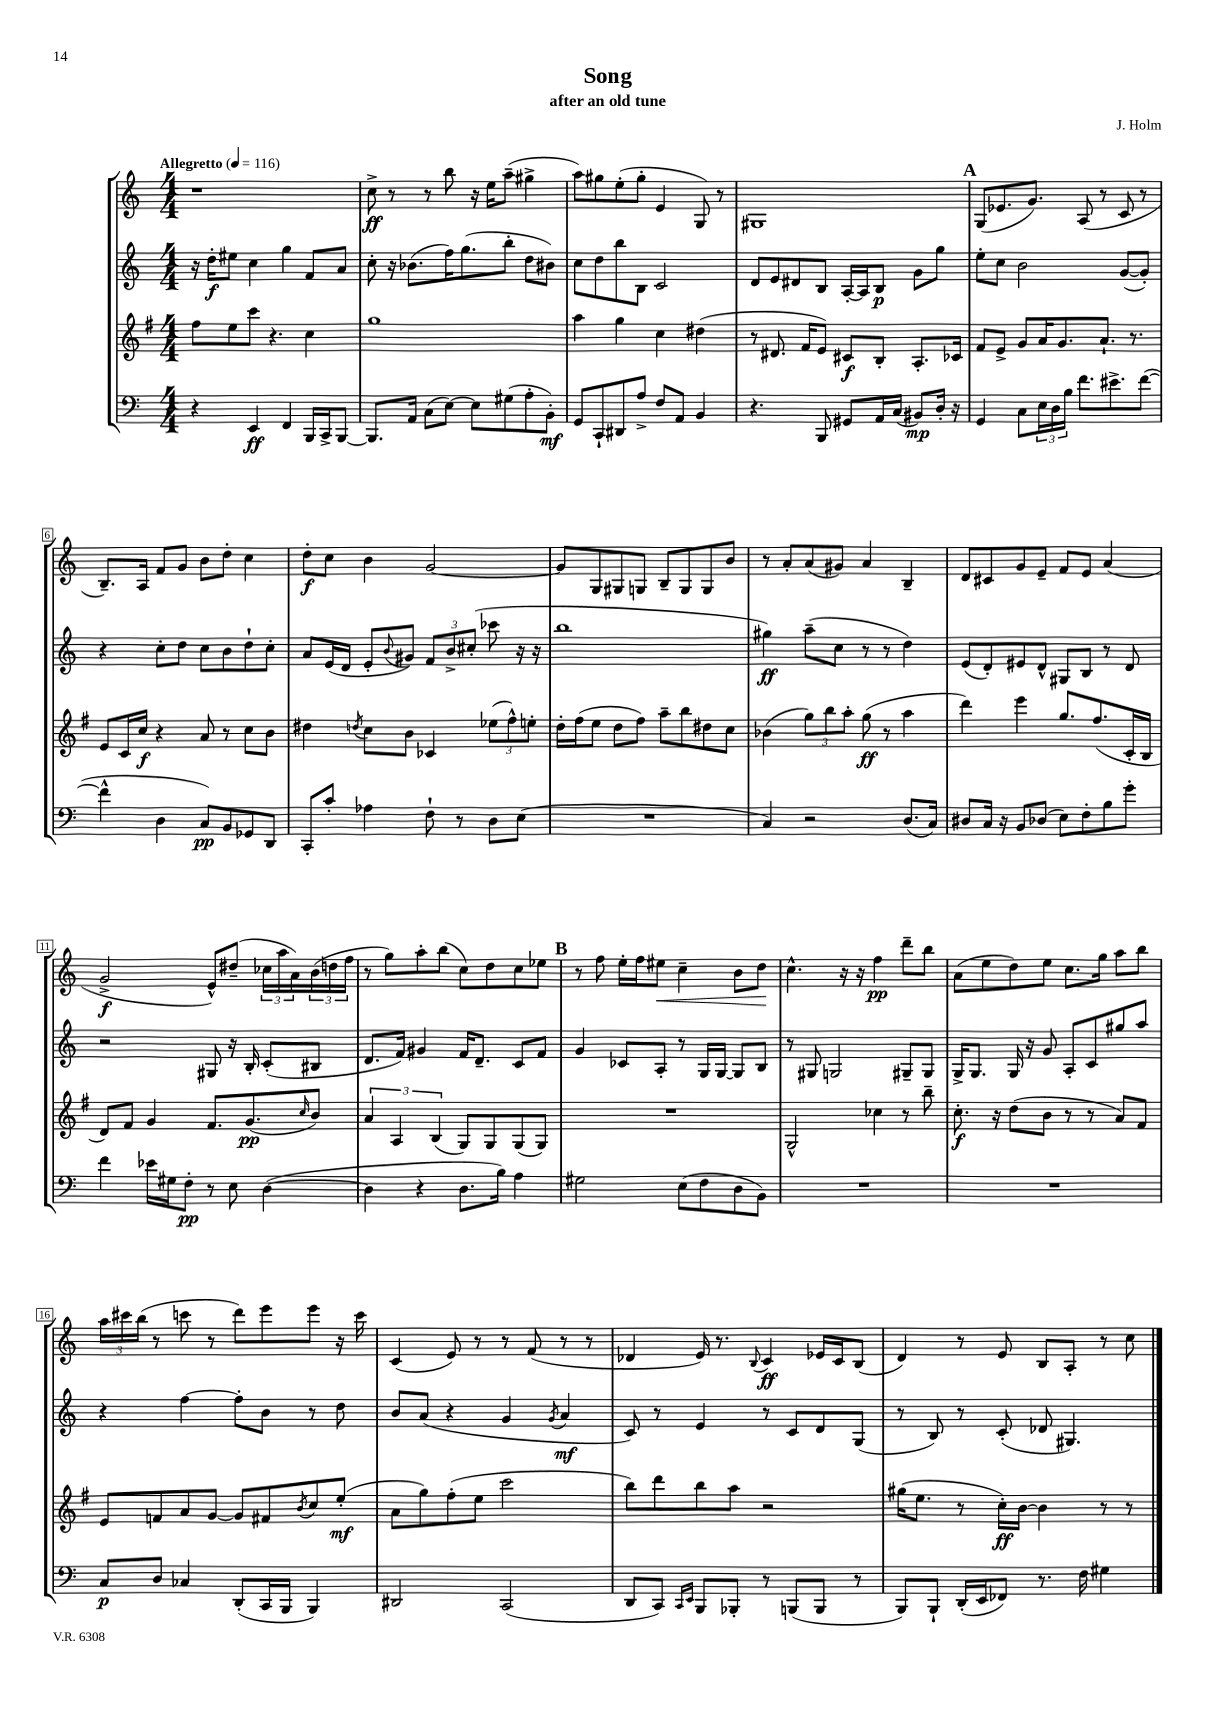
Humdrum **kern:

**kern	**dynam	**kern	**dynam	**kern	**dynam	**kern	**dynam
*part4	*part4	*part3	*part3	*part2	*part2	*part1	*part1
*staff4	*staff4	*staff3	*staff3	*staff2	*staff2	*staff1	*staff1
*clefF4	*	*clefG2	*	*clefG2	*	*clefG2	*
*k[]	*	*k[f#]	*	*k[]	*	*k[]	*
*M4/4	*	*M4/4	*	*M4/4	*	*M4/4	*
*MM116	*	*MM116	*	*MM116	*	*MM116	*
=1	=1	=1	=1	=1	=1	=1	=1
!	!	!	!	!	!	!LO:TX:a:B:t=Allegretto	!
4r	.	8ff#\L	.	16r	.	1r	.
.	.	.	.	16dd'\KL	f	.	.
.	.	8ee\	.	8ee#X\J	.	.	.
4EE/	ff	8ccc\J	.	4cc\	.	.	.
.	.	4.r	.	.	.	.	.
4FF/	.	.	.	4gg\	.	.	.
16BBB/LL	.	4cc\	.	8f/L	.	.	.
16CC^/J	.	.	.	.	.	.	.
[8BBB/J	.	.	.	8a/J	.	.	.
=2	=2	=2	=2	=2	=2	=2	=2
8.BBB/L]	.	1gg	.	8cc'\	.	8cc^\	ff
.	.	.	.	16r	.	8r	.
16AA/Jk	.	.	.	(8.b-X\L	.	.	.
(8C\L	.	.	.	.	.	8r	.
[8E\J)	.	.	.	16ff\K)	.	8bb\	.
.	.	.	.	(8.gg\	.	.	.
8E\L]	.	.	.	.	.	16r	.
.	.	.	.	.	.	16ee\KL	.
(8G#X\	.	.	.	8bb'\J	.	(8aa~\J	.
8A'\	.	.	.	8dd\L	.	4gg#X^\	.
8BB'\J)	mf	.	.	8b#X\J)	.	.	.
=3	=3	=3	=3	=3	=3	=3	=3
8GG/L	.	4aa\	.	8cc\L	.	8aa\L)	.
8CC`/	.	.	.	8dd\	.	8gg#X\	.
8DD#X/	.	4gg\	.	8bb\	.	(8ee'\	.
8A^/J	.	.	.	8B\J	.	8gg#'\J	.
8F/L	.	4cc\	.	2c/	.	4e/	.
8AA/J	.	.	.	.	.	.	.
4BB/	.	(4dd#X\	.	.	.	8G/)	.
.	.	.	.	.	.	8r	.
=4	=4	=4	=4	=4	=4	=4	=4
4.r	.	8r	.	8d/L	.	1G#X	.
.	.	8.d#X/	.	8e/	.	.	.
.	.	.	.	8d#X/	.	.	.
.	.	16f#/KL	.	.	.	.	.
8BBB/	.	8e/J)	.	8B/J	.	.	.
8GG#X/L	.	8c#X/L	f	[16A'/LL	.	.	.
.	.	.	.	16A/J]	.	.	.
16AA/L	.	8B'/J	.	8B/J	p	.	.
(16C/JJ	.	.	.	.	.	.	.
8BB#X/L)	mp	8.A'/L	.	8g\L	.	.	.
16D'/Jk	.	.	.	8gg\J	.	.	.
16r	.	16c-X/Jk	.	.	.	.	.
!!LO:REH:place=s1:t=A
=5	=5	=5	=5	=5	=5	=5	=5
4GG/	.	8f#/L	.	8ee'\L	.	(8G/L	.
.	.	8e^/J	.	8cc\J	.	8.e-X/	.
8C\L	.	8g/L	.	2b\	.	.	.
.	.	.	.	.	.	8.g/J)	.
24E\L	.	16a/K	.	.	.	.	.
24D\	.	.	.	.	.	.	.
.	.	8.g/	.	.	.	.	.
24B\JJ	.	.	.	.	.	.	.
8.f\L	.	.	.	.	.	(8A/	.
.	.	8.a`/J	.	.	.	8r	.
8.e#X^\	.	.	.	.	.	.	.
.	.	.	.	([8g/L	.	8c/	.
.	.	8.r	.	.	.	.	.
([8f\J	.	.	.	8g'/J])	.	8r	.
!!LO:LB:g=z
=6	=6	=6	=6	=6	=6	=6	=6
4f^^\]	.	8e/L	.	4r	.	8.B~/L)	.
.	.	16c/L	.	.	.	.	.
.	.	16cc/JJ	f	.	.	16A/Jk	.
4D\	.	4r	.	8cc'\L	.	8f/L	.
.	.	.	.	8dd\J	.	8g/J	.
8C/L)	pp	8a/	.	8cc\L	.	8b\L	.
8BB/	.	8r	.	8b\	.	8dd'\J	.
8GG-X/	.	8cc\L	.	8dd`\	.	4cc\	.
8DD/J	.	8b\J	.	8cc'\J	.	.	.
=7	=7	=7	=7	=7	=7	=7	=7
8CC'/L	.	4dd#X\	.	8a/L	.	8dd'\L	f
8c'/J	.	.	.	(16e/L	.	8cc\J	.
.	.	.	.	16d/JJ	.	.	.
.	.	8qddn/	.	.	.	.	.
4A-X\	.	8cc\L	.	8e'/L	.	4b\	.
.	.	.	.	8qqb/	.	.	.
.	.	8b\J	.	8g#X/J)	.	.	.
8F`\	.	4c-X/	.	12f/L	.	[2g/	.
.	.	.	.	12b^/	.	.	.
8r	.	.	.	.	.	.	.
.	.	.	.	(12cc#X'/J	.	.	.
8D\L	.	(12ee-X\L	.	8ccc-X\	.	.	.
.	.	12ff#^^\)	.	.	.	.	.
(8E\J	.	.	.	16r	.	.	.
.	.	12een'\J	.	.	.	.	.
.	.	.	.	16r	.	.	.
=8	=8	=8	=8	=8	=8	=8	=8
1r	.	16dd'\LL	.	1bb	.	8g/L]	.
.	.	(16ff#\J	.	.	.	.	.
.	.	8ee\J	.	.	.	8G/	.
.	.	8dd\L	.	.	.	8G#X/	.
.	.	8ff#\J)	.	.	.	8Gn/J	.
.	.	8aa~\L	.	.	.	8B~/L	.
.	.	8bb\	.	.	.	8G/	.
.	.	8dd#X\	.	.	.	8G/	.
.	.	8cc\J	.	.	.	8b/J	.
=9	=9	=9	=9	=9	=9	=9	=9
4C/)	.	(4b-X\	.	4gg#X\)	ff	8r	.
.	.	.	.	.	.	8a'/L	.
2r	.	12gg\L)	.	(8aa~\L	.	(8a/	.
.	.	12bb\	.	.	.	.	.
.	.	.	.	8cc\J	.	8g#X/J)	.
.	.	12aa'\J	.	.	.	.	.
.	.	(8gg\	ff	8r	.	4a/	.
.	.	8r	.	8r	.	.	.
(8.D/L	.	4aa\	.	4dd\)	.	4B~/	.
16C/Jk)	.	.	.	.	.	.	.
=10	=10	=10	=10	=10	=10	=10	=10
8D#X/L	.	4ddd\)	.	(8e/L	.	8d/L	.
16C/Jk	.	.	.	8d'/)	.	8c#X/	.
16r	.	.	.	.	.	.	.
8BB/L	.	4eee\	.	8e#X/	.	8g/	.
(8D-X/J	.	.	.	8d^^/J	.	8e~/J	.
8E\L)	.	8.gg/L	.	8G#X/L	.	8f/L	.
8F'\	.	.	.	8B/J	.	8e/J	.
.	.	(8.ff#/	.	.	.	.	.
8B\	.	.	.	8r	.	(4a/	.
8g'\J	.	16c'/L	.	8d/	.	.	.
.	.	16B/JJ	.	.	.	.	.
!!LO:LB:g=z
=11	=11	=11	=11	=11	=11	=11	=11
4f\	.	8d/L)	.	2r	.	2g^/	f
.	.	8f#/J	.	.	.	.	.
16e-X\LL	.	4g/	.	.	.	.	.
16G#X\J	.	.	.	.	.	.	.
8F'\J	pp	.	.	.	.	.	.
8r	.	8.f#/L	.	8G#X/	.	8e^^/L)	.
8E\	.	.	.	16r	.	(8dd#X~/J	.
.	.	(8.g/	pp	16B'/	.	.	.
([4D\	.	.	.	(8c'/L	.	24cc-X\LL	.
.	.	.	.	.	.	24aa\	.
.	.	.	.	.	.	24a\)	.
.	.	16qqcc/	.	.	.	.	.
.	.	8b/J)	.	8B#X/J	.	(24b\	.
.	.	.	.	.	.	24ddn\	.
.	.	.	.	.	.	24ff\JJ	.
=12	=12	=12	=12	=12	=12	=12	=12
4D\]	.	6a/	.	8.d/L	.	8r	.
.	.	.	.	.	.	8gg\L)	.
.	.	6A/	.	.	.	.	.
.	.	.	.	16f/Jk)	.	.	.
4r	.	.	.	4g#X/	.	8aa'\	.
.	.	(6B/	.	.	.	.	.
.	.	.	.	.	.	(8bb\J	.
8.D\L	.	8G/L)	.	16f/KL	.	8cc\L)	.
.	.	.	.	8.d~/J	.	.	.
.	.	8G/	.	.	.	8dd\	.
16B\Jk)	.	.	.	.	.	.	.
4A\	.	(8G/	.	8c/L	.	8cc\	.
.	.	8G/J)	.	8f/J	.	8ee-X\J	.
!!LO:REH:place=s1:t=B
=13	=13	=13	=13	=13	=13	=13	=13
2G#X\	.	1r	.	4g/	.	8r	.
.	.	.	.	.	.	8ff\	.
.	.	.	.	8c-X/L	.	16ee'\LL	.
.	.	.	.	.	.	16ff\J	.
!	!	!	!	!	!	!	!LO:HP:b
.	.	.	.	8A'/J	.	8ee#X\J	<
(8E\L	.	.	.	8r	.	4cc~\	.
8F\	.	.	.	16G/LL	.	.	.
.	.	.	.	[16G/JJ	.	.	.
8D\	.	.	.	8G/L]	.	8b\L	.
8BB\J)	.	.	.	8B/J	.	8dd\J	.
.	.	.	.	.	.	.	[
=14	=14	=14	=14	=14	=14	=14	=14
1r	.	2G^^/	.	8r	.	4.cc^^\	.
.	.	.	.	8G#X/	.	.	.
.	.	.	.	2Gn/	.	.	.
.	.	.	.	.	.	16r	.
.	.	.	.	.	.	16r	.
.	.	4cc-X\	.	.	.	4ff\	pp
.	.	8r	.	8G#X~/L	.	8ddd~\L	.
.	.	8bb~\	.	8G#/J	.	8bb\J	.
=15	=15	=15	=15	=15	=15	=15	=15
1r	.	8.cc'\	f	16G^/KL	.	(8a\L	.
.	.	.	.	8.G/J	.	.	.
.	.	.	.	.	.	8ee\	.
.	.	16r	.	.	.	.	.
.	.	(8dd\L	.	16G/	.	8dd\)	.
.	.	.	.	16r	.	.	.
.	.	8b\J	.	8g/	.	8ee\J	.
.	.	8r	.	8A'/L	.	8.cc\L	.
.	.	8r	.	8c/	.	.	.
.	.	.	.	.	.	16gg\Jk	.
.	.	8a/L)	.	8gg#X/	.	8aa\L	.
.	.	8f#/J	.	8aa/J	.	8bb\J	.
!!LO:LB:g=z
=16	=16	=16	=16	=16	=16	=16	=16
8C/L	p	8e/L	.	4r	.	24aa\LL	.
.	.	.	.	.	.	24ccc#X\	.
.	.	.	.	.	.	(24bb\JJ	.
8D/J	.	8fn/	.	.	.	8r	.
4C-X/	.	8a/	.	[4ff\	.	8cccn\	.
.	.	[8g/J	.	.	.	8r	.
(8DD'/L	.	8g/L]	.	8ff'\L]	.	8ddd\L)	.
16CC/L	.	8f#X/	.	8b\J	.	8eee\	.
16BBB/JJ	.	.	.	.	.	.	.
.	.	8qb/	.	.	.	.	.
4BBB/)	.	8cc/	.	8r	.	8eee\J	.
.	.	(8ee'/J	mf	8dd\	.	16r	.
.	.	.	.	.	.	16ccc\	.
=17	=17	=17	=17	=17	=17	=17	=17
2DD#X/	.	8a\L	.	8b/L	.	(4c/	.
.	.	8gg\)	.	(8a/J	.	.	.
.	.	(8ff#'\	.	4r	.	8e/)	.
.	.	8ee\J	.	.	.	8r	.
(2CC/	.	2ccc\	.	4g/	.	8r	.
.	.	.	.	.	.	(8f/	.
.	.	.	.	8qg/	.	.	.
.	.	.	.	4a/	mf	8r	.
.	.	.	.	.	.	8r	.
=18	=18	=18	=18	=18	=18	=18	=18
8DD/L	.	8bb\L)	.	8c/)	.	4d-X/	.
8CC/J)	.	8ddd\	.	8r	.	.	.
16qqCC/LL	.	.	.	.	.	.	.
16qqEE/JJ	.	.	.	.	.	.	.
8BBB/L	.	8bb\	.	4e/	.	16e/)	.
.	.	.	.	.	.	8.r	.
8BBB-X'/J	.	8aa\J	.	.	.	.	.
.	.	.	.	.	.	8qqB/	.
8r	.	2r	.	8r	.	4c/	ff
(8BBBn/L	.	.	.	8c/L	.	.	.
8BBB/J	.	.	.	8d/	.	16e-X/LL	.
.	.	.	.	.	.	16c/J	.
8r	.	.	.	(8G/J	.	(8B/J	.
=19	=19	=19	=19	=19	=19	=19	=19
8BBB/L)	.	(16gg#X\KL	.	8r	.	4d/)	.
.	.	8.ee\J	.	.	.	.	.
8BBB`/J	.	.	.	8B/)	.	.	.
(16DD'/LL	.	8r	.	8r	.	8r	.
16EE/J	.	.	.	.	.	.	.
8FF-X/J)	.	16cc'\LL)	ff	(8c'/	.	8e/	.
.	.	[16b\JJ	.	.	.	.	.
8.r	.	4b\]	.	8d-X/	.	8B/L	.
.	.	.	.	4.G#X/)	.	8A'/J	.
16F\	.	.	.	.	.	.	.
4G#X\	.	8r	.	.	.	8r	.
.	.	8r	.	.	.	8cc\	.
==	==	==	==	==	==	==	==
*-	*-	*-	*-	*-	*-	*-	*-
